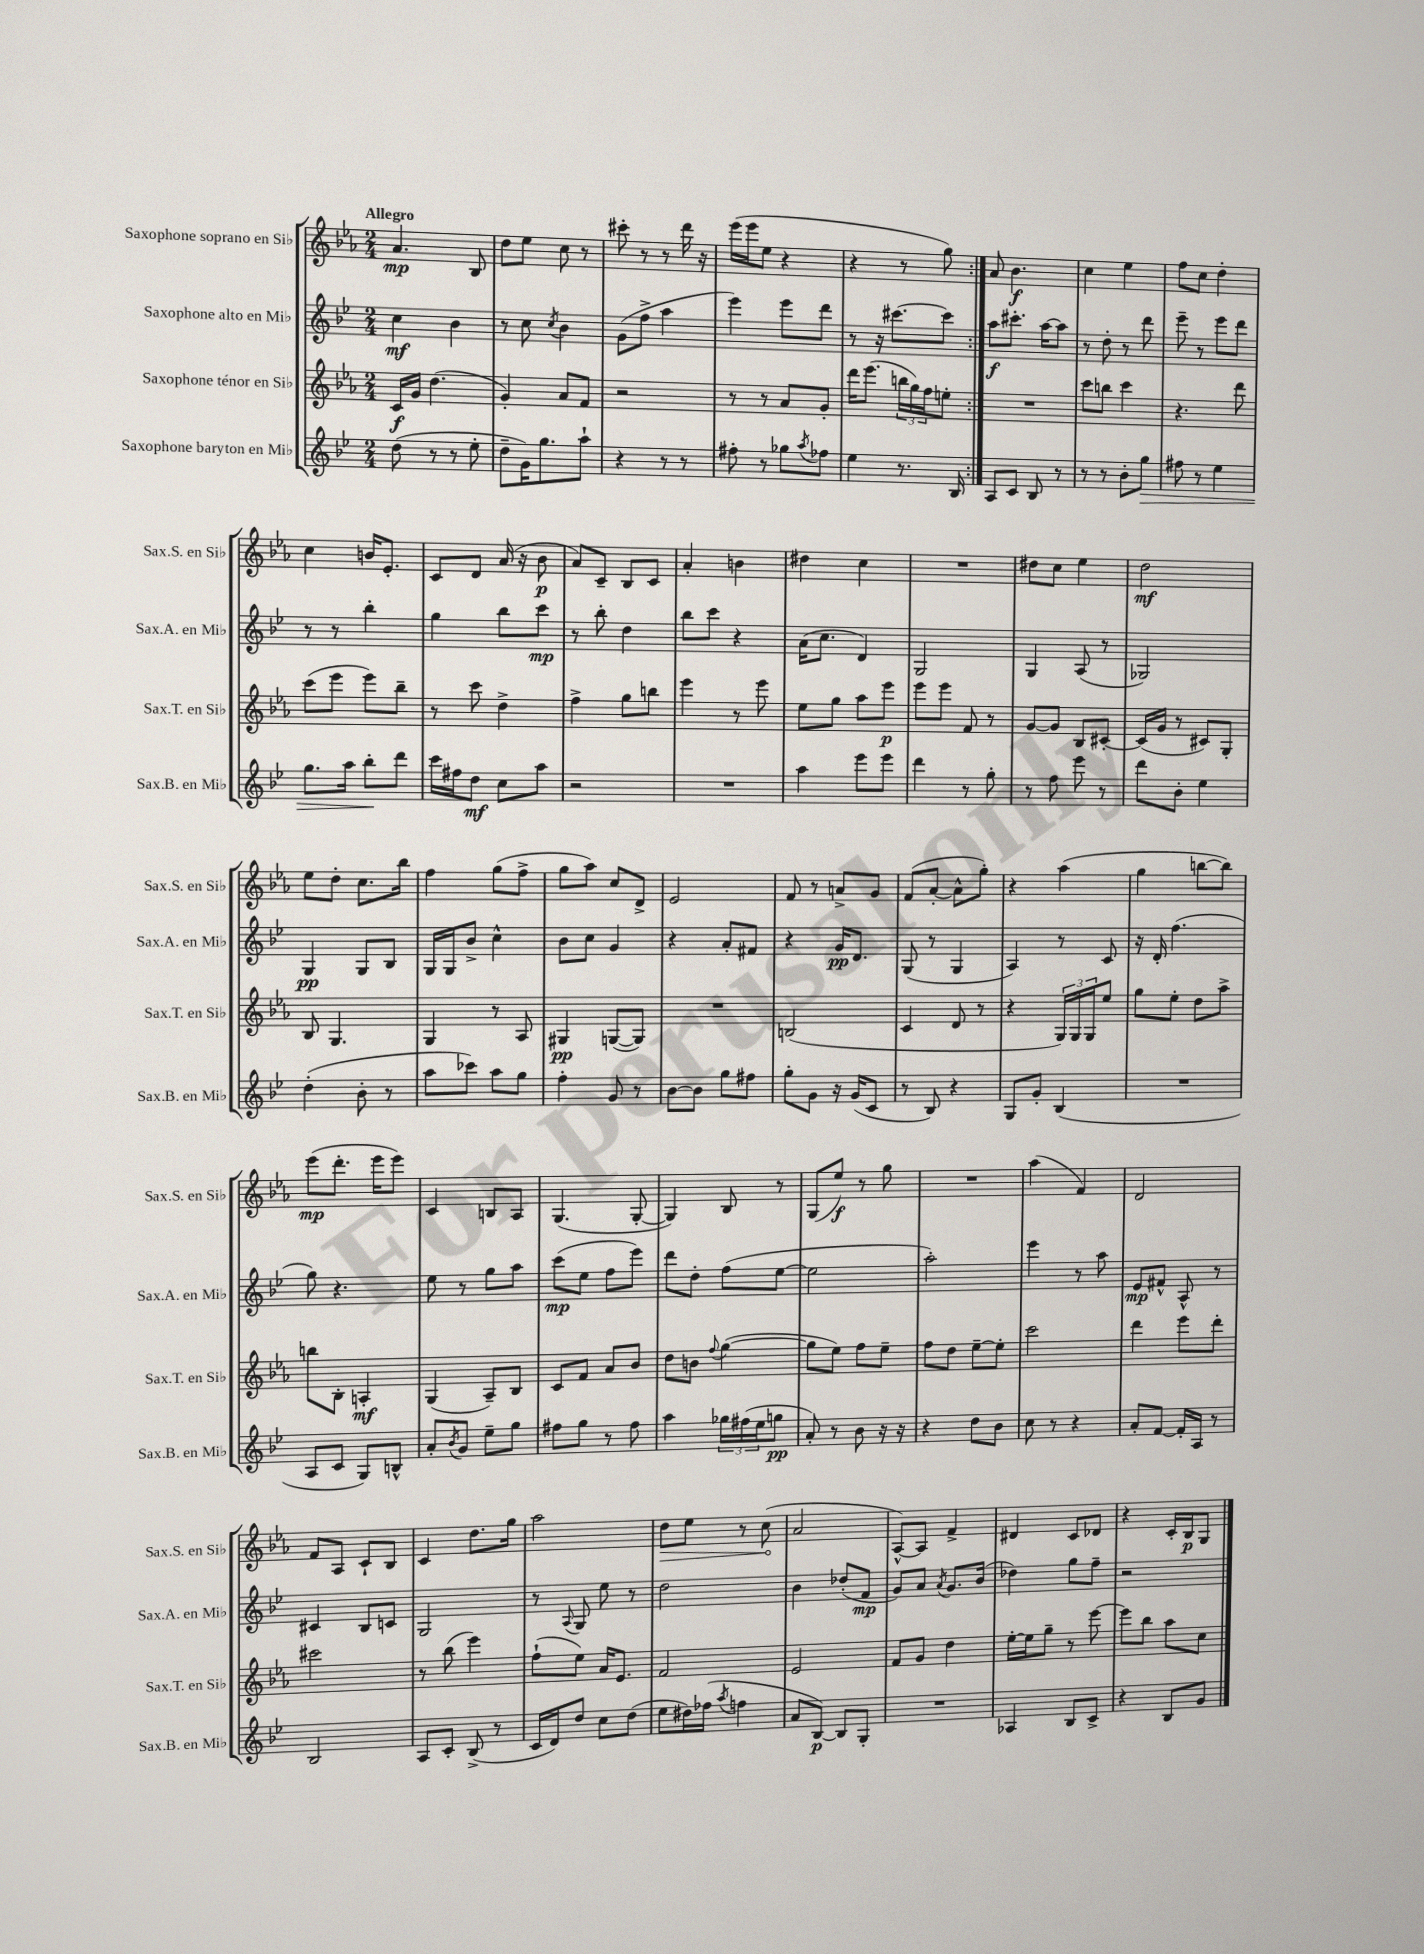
<<
\new StaffGroup <<
\new Staff = "s0" \with { instrumentName = "Saxophone soprano en Sib" shortInstrumentName = "Sax.S. en Sib" } {
    \clef treble \key ees \major \numericTimeSignature \time 2/4 \tempo "Allegro"
    \repeat volta 2 { aes'4.\mp bes8 |
    d''8 ees''8 c''8 r8 |
    cis'''8-. r8 r8 d'''16 r16 |
    ees'''16( ees'''16 ees''8 r4 |
    r4 r8 g''8) | }
    aes'8 bes'4.\f |
    c''4 ees''4 |
    f''8 c''8 d''4-. |
    c''4 b'16 ees'8.-. |
    c'8 d'8 aes'16( r16 bes'8\p |
    aes'8) c'8-- bes8 c'8 |
    aes'4-. b'4 |
    dis''4 c''4 |
    R2 |
    dis''8 c''8 ees''4 |
    d''2\mf |
    ees''8 d''8-. c''8. bes''16 |
    f''4 g''8( f''8-> |
    g''8 aes''8) c''8 d'8-> |
    ees'2 |
    f'8 r8 a'8-> g'8 |
    f'8( aes'8~-. aes'8-^ g''8-.) |
    r4 aes''4( |
    g''4 b''8~ b''8) |
    ees'''8\mp( d'''8.-. ees'''16 ees'''8) |
    c'4 b8 aes8 |
    g4.( g8~-. |
    g4) bes8 r8 |
    g8( ees''8\f) r8 g''8 |
    R2 |
    aes''4( f'4) |
    d'2 |
    f'8 aes8 c'8-! bes8 |
    c'4 d''8. g''16 |
    aes''2 |
    \once \override Hairpin.circled-tip = ##t d''8\> ees''8 r8 c''8\!( |
    aes'2 |
    aes8~-^) aes8 f'4-> |
    dis'4 c'8 des'8 |
    r4 c'16-. bes16\p g8 \bar "|." |
}
\new Staff = "s1" \with { instrumentName = "Saxophone alto en Mib" shortInstrumentName = "Sax.A. en Mib" } {
    \clef treble \key bes \major \numericTimeSignature \time 2/4
    \repeat volta 2 { c''4\mf bes'4 |
    r8 c''8 \acciaccatura { c''8 } bes'4 |
    g'8( f''8-> a''4 |
    ees'''4) ees'''8 d'''8 |
    r8 r16 cis'''8.~ cis'''8 | }
    a''8\f cis'''8.-. a''16~ a''8 |
    r8 d''8-. r8 d'''8 |
    ees'''8-- r8 ees'''8 d'''8 |
    r8 r8 bes''4-. |
    g''4 bes''8 c'''8\mp |
    r8 bes''8-. d''4 |
    bes''8 c'''8 r4 |
    a'16( c''8. d'4) |
    g2 |
    g4 a8( r8 |
    ges2) |
    g4\pp g8 bes8 |
    g16 g16 bes'8-> c''4-^ |
    bes'8 c''8 g'4 |
    r4 a'8-. fis'8 |
    r4 g'16\pp d'8. |
    g8( r8 g4 |
    a4) r8 c'8 |
    r16 d'16-. f''4.( |
    g''8) r4. |
    ees''8 r8 g''8 a''8 |
    c'''8\mp( ees''8 f''8 ees'''8) |
    d'''8 d''8-. f''8( ees''8~ |
    ees''2 |
    a''2-.) |
    ees'''4 r8 a''8 |
    ees'8\mp fis'8-^ a8-^ r8 |
    cis'4 bes8 c'8 |
    g2 |
    r8 \appoggiatura { a8 } g8 ees''8 r8 |
    d''2 |
    bes'4 des''8-.( f'8\mp |
    g'8) a'8 \acciaccatura { a'8 } g'8. bes'16( |
    des''4) g''8 f''8-- |
    r2 \bar "|." |
}
\new Staff = "s2" \with { instrumentName = "Saxophone ténor en Sib" shortInstrumentName = "Sax.T. en Sib" } {
    \clef treble \key ees \major \numericTimeSignature \time 2/4
    \repeat volta 2 { c'16\f g'16 d''4.( |
    g'4-.) aes'8 f'8 |
    r2 |
    r8 r8 aes'8 g'8-. |
    d'''16 ees'''8.( \tuplet 3/2 { b''16 g''16) f''16 } e''8-. | }
    R2 |
    c'''8 b''8 c'''4 |
    r4. d'''8 |
    c'''8( ees'''8 ees'''8) bes''8-- |
    r8 c'''8 d''4-> |
    f''4-> g''8 b''8 |
    ees'''4 r8 ees'''8 |
    ees''8 g''8 aes''8 ees'''8\p |
    ees'''8 ees'''8 f'8 r8 |
    g'8~ g'8 bes8 cis'8~-. |
    cis'16( g'16 r8 cis'8) g8-. |
    bes8 g4. |
    g4 r8 aes8 |
    gis4\pp g8~( g8) |
    R2 |
    b2( |
    c'4 d'8 r8 |
    r4 \tuplet 3/2 { g16) g16 g16 } ees''8 |
    g''8 ees''8-. d''8 aes''8-> |
    b''8 bes8-. a4-.\mf |
    g4( aes8--) bes8 |
    c'8 f'8 aes'8 bes'8 |
    d''8 b'8 \appoggiatura { f''8 } g''4~( |
    g''8 ees''8) f''8 ees''8-- |
    f''8 d''8 ees''8~-- ees''8-. |
    c'''2 |
    d'''4 ees'''8 d'''8-. |
    cis'''2 |
    r8 bes''8( ees'''4) |
    f''8-!( ees''8) aes'16 ees'8. |
    f'2 |
    ees'2 |
    f'8 g'8 d''4 |
    ees''16~-. ees''16 g''8-- r8 ees'''8~ |
    ees'''8 bes''8 aes''8 c''8 \bar "|." |
}
\new Staff = "s3" \with { instrumentName = "Saxophone baryton en Mib" shortInstrumentName = "Sax.B. en Mib" } {
    \clef treble \key bes \major \numericTimeSignature \time 2/4
    \repeat volta 2 { d''8( r8 r8 ees''8-. |
    d''8-- g'16) g''8. a''8-! |
    r4 r8 r8 |
    fis''8-. r8 ges''8 \acciaccatura { a''8 } fes''8 |
    ees''4 r8. bes16 | }
    a8 c'8 bes8 r8 |
    r8 r8 bes'8-. g''8\> |
    fis''8 r8 ees''4 |
    g''8. a''16 bes''8-.\! d'''8 |
    c'''16 fis''16 d''8\mf c''8 a''8 |
    r2 |
    R2 |
    a''4 ees'''8 ees'''8 |
    d'''4 r8 g''8-. |
    r8 f''8 ees'''8 r8 |
    d'''8 bes'8-. ees''4 |
    d''4-.( bes'8-. r8 |
    a''8 ces'''8) a''8 g''8 |
    f''4-. g'8 r8 |
    bes'8~ bes'8 g''8 fis''8 |
    g''8-. g'8 r16 g'16( c'8 |
    r8 bes8) r4 |
    g8 g'8-. bes4( |
    R2 |
    a8 c'8 g8) b8-^ |
    a'8-. \acciaccatura { bes'8 } g'8 ees''8-- g''8 |
    fis''8 g''8 r8 fis''8 |
    a''4 \tuplet 3/2 { ges''16 fis''16( ees''16 } g''8\pp |
    a'8-.) r8 bes'8 r16 r16 |
    r4 d''8 bes'8 |
    c''8 r8 r4 |
    a'8-. f'8~ f'16-. a16 r8 |
    bes2 |
    a8 c'8-. bes8->( r8 |
    c'16 d'16) d''8 c''8 d''8( |
    ees''8 dis''16) fes''16( \acciaccatura { a''8 } f''4 |
    a'8 bes8~\p) bes8 g8-. |
    R2 |
    aes4 bes8 c'8-> |
    r4 bes8 g'8 \bar "|." |
}
>>
>>
\layout { \context { \Score \remove "Bar_number_engraver" } }
